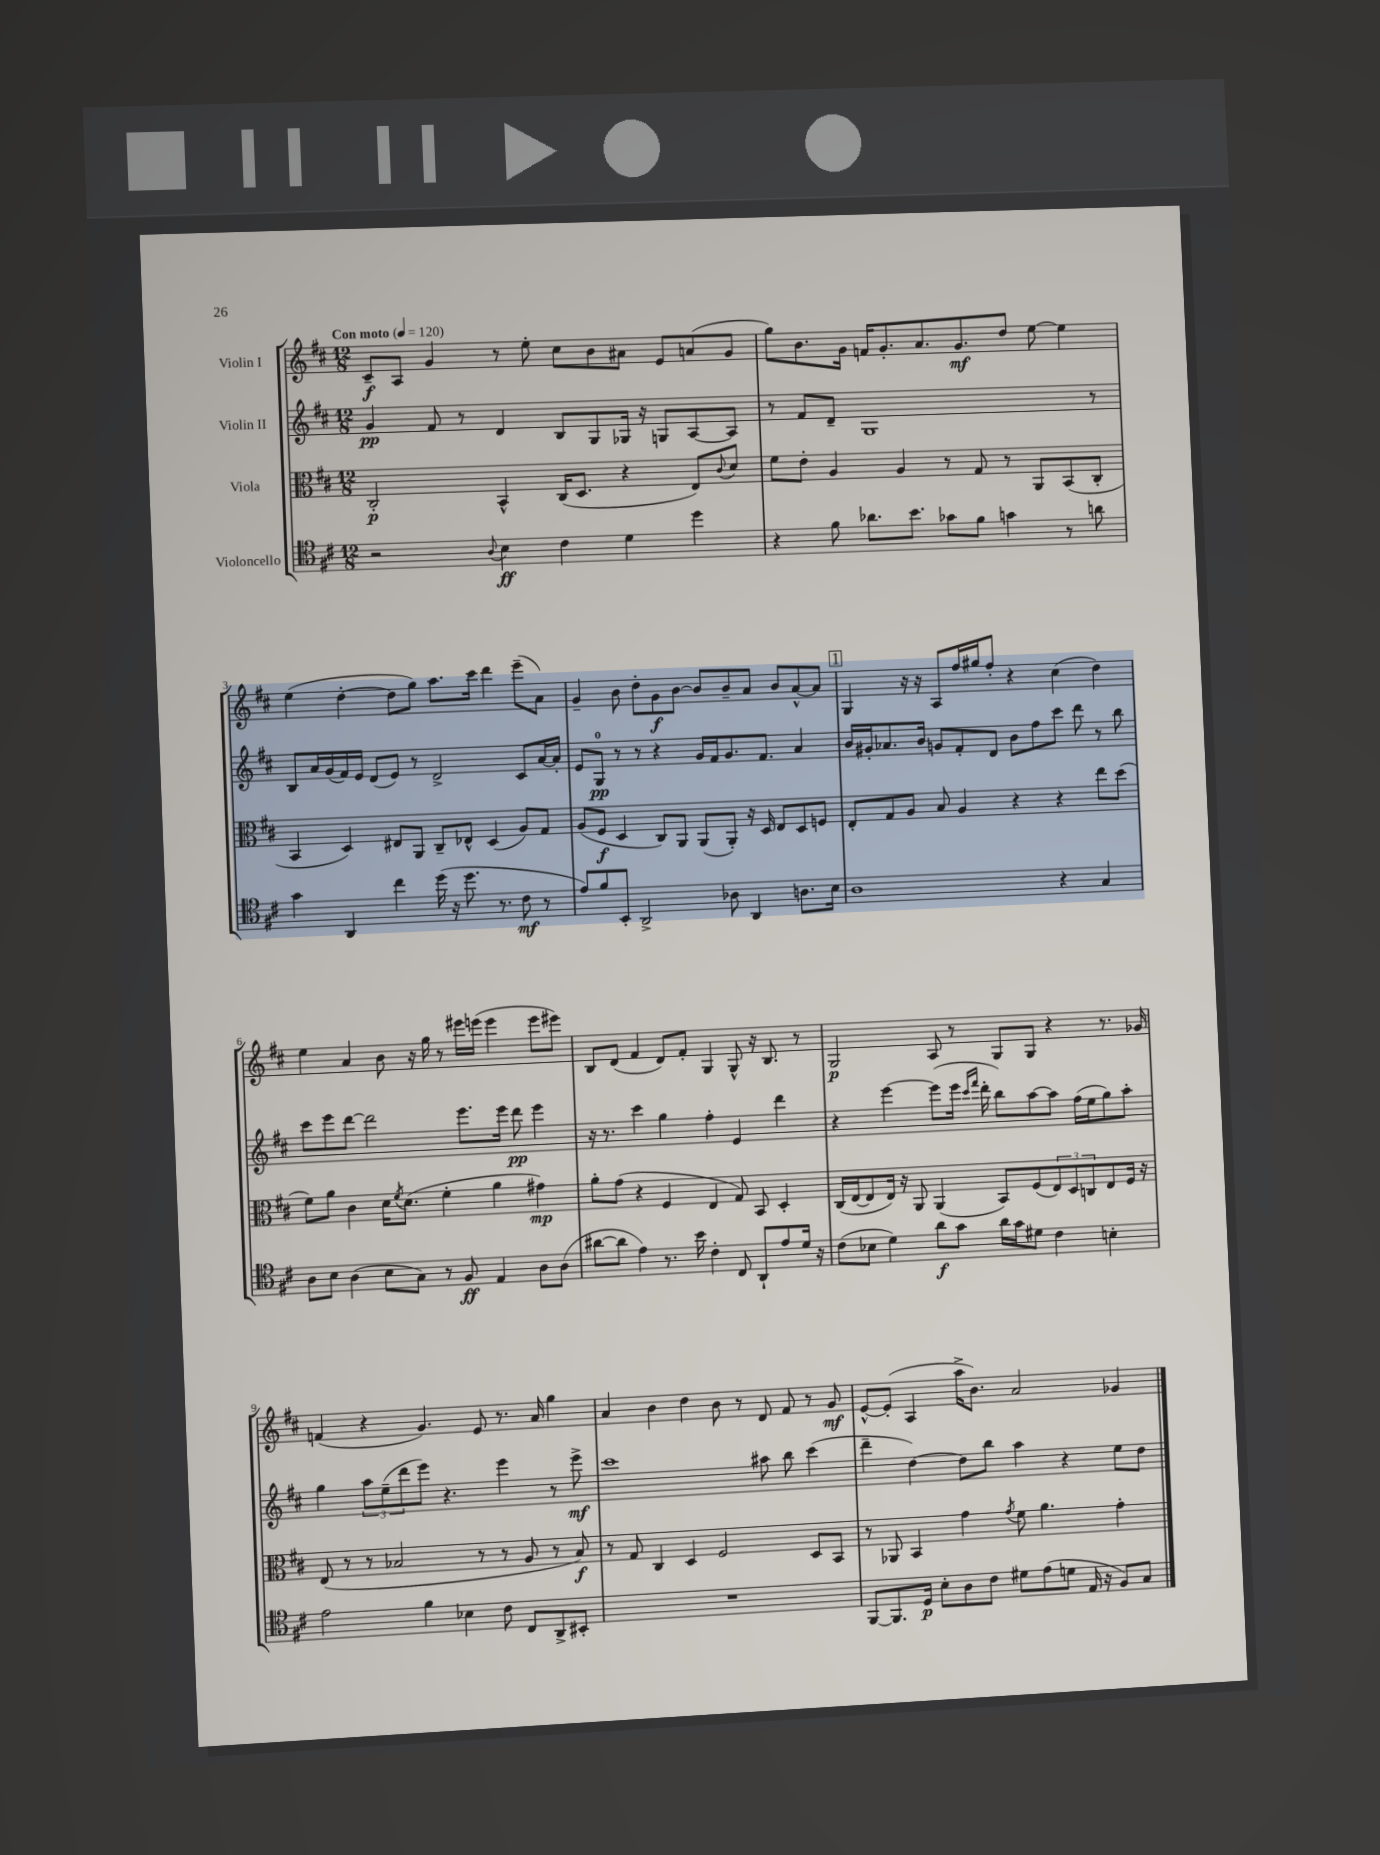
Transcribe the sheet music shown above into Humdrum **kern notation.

**kern	**dynam	**kern	**dynam	**kern	**dynam	**kern	**dynam
*part4	*part4	*part3	*part3	*part2	*part2	*part1	*part1
*staff4	*staff4	*staff3	*staff3	*staff2	*staff2	*staff1	*staff1
*I"Violoncello	*	*I"Viola	*	*I"Violin II	*	*I"Violin I	*
*clefC4	*	*clefC3	*	*clefG2	*	*clefG2	*
*k[f#c#]	*	*k[f#c#]	*	*k[f#c#]	*	*k[f#c#]	*
*M12/8	*	*M12/8	*	*M12/8	*	*M12/8	*
*MM120	*	*MM120	*	*MM120	*	*MM120	*
=1	=1	=1	=1	=1	=1	=1	=1
!	!	!	!	!	!	!LO:TX:a:B:t=Con moto	!
2r	.	2C#'/	p	4g/	pp	8c#~/L	f
.	.	.	.	.	.	8A/J	.
.	.	.	.	8f#/	.	4g/	.
.	.	.	.	8r	.	.	.
8qqA/	.	.	.	.	.	.	.
4B\	ff	4BB^^/	.	4d/	.	8r	.
.	.	.	.	.	.	8ee'\	.
4c#\	.	(16C#/KL	.	8B/L	.	8cc#\L	.
.	.	8.D/J	.	.	.	.	.
.	.	.	.	8G/	.	8b\	.
4d\	.	4r	.	16G-X/Jk	.	8a#X\J	.
.	.	.	.	16r	.	.	.
.	.	.	.	8Gn/L	.	8e/L	.
4dd\	.	8E/L)	.	[8A/	.	(8an/	.
.	.	8qqc#/	.	.	.	.	.
.	.	8d/J	.	8A/J]	.	8g/J	.
=2	=2	=2	=2	=2	=2	=2	=2
4r	.	8f#\L	.	8r	.	8gg\L)	.
.	.	8e'\J	.	8f#/L	.	8.b\	.
8f#\	.	4A/	.	8d~/J	.	.	.
.	.	.	.	.	.	16g\Jk	.
8.a-X\L	.	.	.	1G	.	16fn/KL	.
.	.	.	.	.	.	8.g'/	.
.	.	4A/	.	.	.	.	.
8.b\J	.	.	.	.	.	.	.
.	.	.	.	.	.	8.a/	.
8g-X\L	.	8r	.	.	.	.	.
.	.	.	.	.	.	8.g/	mf
8f#\J	.	8G/	.	.	.	.	.
4gn\	.	8r	.	.	.	8dd/J	.
.	.	8AA/L	.	.	.	[8ee\	.
8r	.	(8BB/	.	.	.	4ee\]	.
8an\	.	8C#'/J	.	8r	.	.	.
!!LO:LB:g=z
=3	=3	=3	=3	=3	=3	=3	=3
4g\	.	4BB/	.	8B/L	.	(4ee\	.
.	.	.	.	16a/L	.	.	.
.	.	.	.	(16g/	.	.	.
4AA/	.	4D/)	.	16f#/)	.	[4dd'\	.
.	.	.	.	16e/JJ	.	.	.
.	.	.	.	(8d/L	.	.	.
4cc#\	.	8E#X/L	.	8e/J)	.	8dd\L]	.
.	.	8AA/J	.	8r	.	8gg\J)	.
(16dd\	.	8C#~/L	.	2d^/	.	8.aa\L	.
16r	.	.	.	.	.	.	.
8.dd\	.	8E-X^^/J	.	.	.	.	.
.	.	.	.	.	.	16ccc#\Jk	.
.	.	(4D/	.	.	.	4ddd\	.
8.r	.	.	.	.	.	.	.
8c#\	mf	8A/L)	.	8c#/L	.	(8eee~\L	.
8r	.	8G/J	.	[16a/L	.	8a\J)	.
.	.	.	.	16a'/JJ]	.	.	.
=4	=4	=4	=4	=4	=4	=4	=4
8e/L)	.	(8A/L	.	8e/L	.	4g~/	.
8f#/	.	8F#/J	f	8G/J	pp	.	.
8BB'/J	.	4D/	.	8r	.	8b\	.
2AA^/	.	.	.	8r	.	8dd'\L	.
.	.	8C#/L)	.	4r	.	8g\	f
.	.	8AA/J	.	.	.	[8b\J	.
.	.	(8AA/L	.	16g/LL	.	8b/L]	.
.	.	.	.	16f#/J	.	.	.
8A-X\	.	8AA'/J)	.	8.g/	.	8b~/	.
4AA/	.	16r	.	.	.	8a/J	.
.	.	16D/	.	8.f#/J	.	.	.
.	.	8E/L	.	.	.	8b/L	.
8.An\L	.	8D/	.	4a/	.	[8a^^/	.
.	.	8Fn/J	.	.	.	8a/J]	.
16B\Jk	.	.	.	.	.	.	.
!!LO:REH:place=s1:t=1
=5	=5	=5	=5	=5	=5	=5	=5
1A	.	8E'/L	.	16b/LL	.	4G/	.
.	.	.	.	16g#X'/J	.	.	.
.	.	8G/	.	8.a-X/	.	.	.
.	.	8A/J	.	.	.	16r	.
.	.	.	.	16b/Jk	.	16r	.
.	.	8B/	.	8gn/L	.	8A/L	.
.	.	4A/	.	8f#'/	.	16ff#/L	.
.	.	.	.	.	.	16gg#X/J	.
.	.	.	.	8d/J	.	8ff#'/J	.
.	.	4r	.	8b\L	.	4r	.
.	.	.	.	8ff#\	.	.	.
4r	.	4r	.	8ccc#\J	.	(4cc#\	.
.	.	.	.	8ddd\	.	.	.
4G/	.	8ee\L	.	8r	.	4dd\)	.
.	.	(8dd\J	.	8bb\	.	.	.
!!LO:LB:g=z
=6	=6	=6	=6	=6	=6	=6	=6
8A\L	.	8f#\L)	.	8ccc#\L	.	4ee\	.
8B\J	.	8a\J	.	8eee\	.	.	.
(4A\	.	4c#\	.	[8ddd\J	.	4a/	.
.	.	.	.	2ddd\]	.	.	.
8B\L	.	16d\KL	.	.	.	8b\	.
.	.	8qf#/	.	.	.	.	.
.	.	(8.d\J	.	.	.	.	.
8G\J)	.	.	.	.	.	16r	.
.	.	.	.	.	.	16gg\	.
8r	.	4f#'\	.	.	.	8r	.
8F#/	ff	.	.	8.eee\L	.	16eee#X\LL	.
.	.	.	.	.	.	(16eeen\JJ	.
4E/	.	4a\	.	.	.	4eee\	.
.	.	.	.	16eee\Jk	.	.	.
.	.	.	.	8ddd\	pp	.	.
8A\L	.	4g#X\)	mp	4eee\	.	8eee\L	.
(8A\J	.	.	.	.	.	8eee#X\J)	.
=7	=7	=7	=7	=7	=7	=7	=7
[8a#X\L	.	8a'\L	.	16r	.	8B/L	.
.	.	.	.	8.r	.	.	.
8a#\J]	.	(8g\J	.	.	.	(8d/J	.
4e\)	.	4r	.	4ccc#\	.	4f#/	.
8.r	.	4F#/	.	4gg\	.	8d/L)	.
.	.	.	.	.	.	8f#'/J	.
16b\	.	.	.	.	.	.	.
4c#'\	.	4E/	.	4ff#'\	.	4G/	.
8C#/	.	8G/)	.	4e/	.	8G^^/	.
8AA`/L	.	8BB/	.	.	.	16r	.
.	.	.	.	.	.	8.B/	.
8e/	.	4D'/	.	4ddd\	.	.	.
16d/Jk	.	.	.	.	.	8r	.
16r	.	.	.	.	.	.	.
=8	=8	=8	=8	=8	=8	=8	=8
(8c#\L	.	(16C#/LL	.	4r	.	2G/	p
.	.	[16E/J	.	.	.	.	.
8B-X\J	.	8E/]	.	.	.	.	.
4d\)	.	16E/Jk)	.	[4eee\	.	.	.
.	.	16r	.	.	.	.	.
.	.	8AA/	.	.	.	.	.
8a\L	f	(4AA/	.	(8eee\L]	.	8A/	.
8g\J	.	.	.	16eee\Jk	.	8r	.
.	.	.	.	16qqccc#/LL	.	.	.
.	.	.	.	16qqfff#/JJ	.	.	.
.	.	.	.	16ddd'\	.	.	.
16a\LL	.	8BB/L)	.	8bb\L)	.	8G/L	.
16g\J	.	.	.	.	.	.	.
8d#X\J	.	(8F#/	.	[8aa\	.	8G/J	.
4c#\	.	12E/)	.	8aa\J]	.	4r	.
.	.	12D/	.	.	.	.	.
.	.	.	.	(16ff#\LL	.	.	.
.	.	12Cn/	.	.	.	.	.
.	.	.	.	16ee\J	.	.	.
4Bn'\	.	8E/	.	8gg\)	.	8.r	.
.	.	16F#/Jk	.	8aa'\J	.	.	.
.	.	16r	.	.	.	16g-X/	.
!!LO:LB:g=z
=9	=9	=9	=9	=9	=9	=9	=9
2e\	.	(8E/	.	4gg\	.	(4fn/	.
.	.	8r	.	.	.	.	.
.	.	8r	.	12aa\L	.	4r	.
.	.	.	.	(12ee~\	.	.	.
.	.	2B-X/	.	.	.	.	.
.	.	.	.	12ddd\	.	.	.
4f#\	.	.	.	8eee\J)	.	4.g/)	.
.	.	.	.	4.r	.	.	.
4B-X\	.	.	.	.	.	.	.
.	.	8r	.	.	.	8e/	.
8c#\	.	8r	.	4eee\	.	8.r	.
8C#/L	.	8A/	.	.	.	.	.
.	.	.	.	.	.	16a/	.
8AA^/	.	8r	.	8r	.	4gg\	.
8BB#X'/J	.	8B-/)	f	8eee^\	mf	.	.
=10	=10	=10	=10	=10	=10	=10	=10
1.r	.	8r	.	1ccc#	.	4a/	.
.	.	8G/	.	.	.	.	.
.	.	4C#/	.	.	.	4b\	.
.	.	4D/	.	.	.	4dd\	.
.	.	2F#/	.	.	.	8b\	.
.	.	.	.	.	.	8r	.
.	.	.	.	8aa#X\	.	8d/	.
.	.	.	.	8bb\	.	8f#/	.
.	.	8D/L	.	(4ccc#\	.	8r	.
.	.	8BB/J	.	.	.	8g/	mf
=11	=11	=11	=11	=11	=11	=11	=11
[8FF#/L	.	8r	.	4ddd~\	.	[8e^^/L	.
8.FF#/]	.	8AA-X/	.	.	.	(8e'/J]	.
.	.	4BB/	.	[4dd\)	.	4A/	.
16D/Jk	p	.	.	.	.	.	.
8B'\L	.	.	.	.	.	.	.
8A\	.	4g\	.	8dd\L]	.	16aa^\KL	.
.	.	.	.	.	.	8.b\J)	.
8c#\J	.	.	.	8bb\J	.	.	.
.	.	8qg/	.	.	.	.	.
8d#X\L	.	8f#\	.	4aa\	.	2a/	.
(8e\	.	4.a\	.	.	.	.	.
8dn\J	.	.	.	4r	.	.	.
16E/	.	.	.	.	.	.	.
16r	.	.	.	.	.	.	.
8F#/L)	.	4g'\	.	8ee\L	.	4g-X/	.
8G/J	.	.	.	8dd\J	.	.	.
==	==	==	==	==	==	==	==
*-	*-	*-	*-	*-	*-	*-	*-
